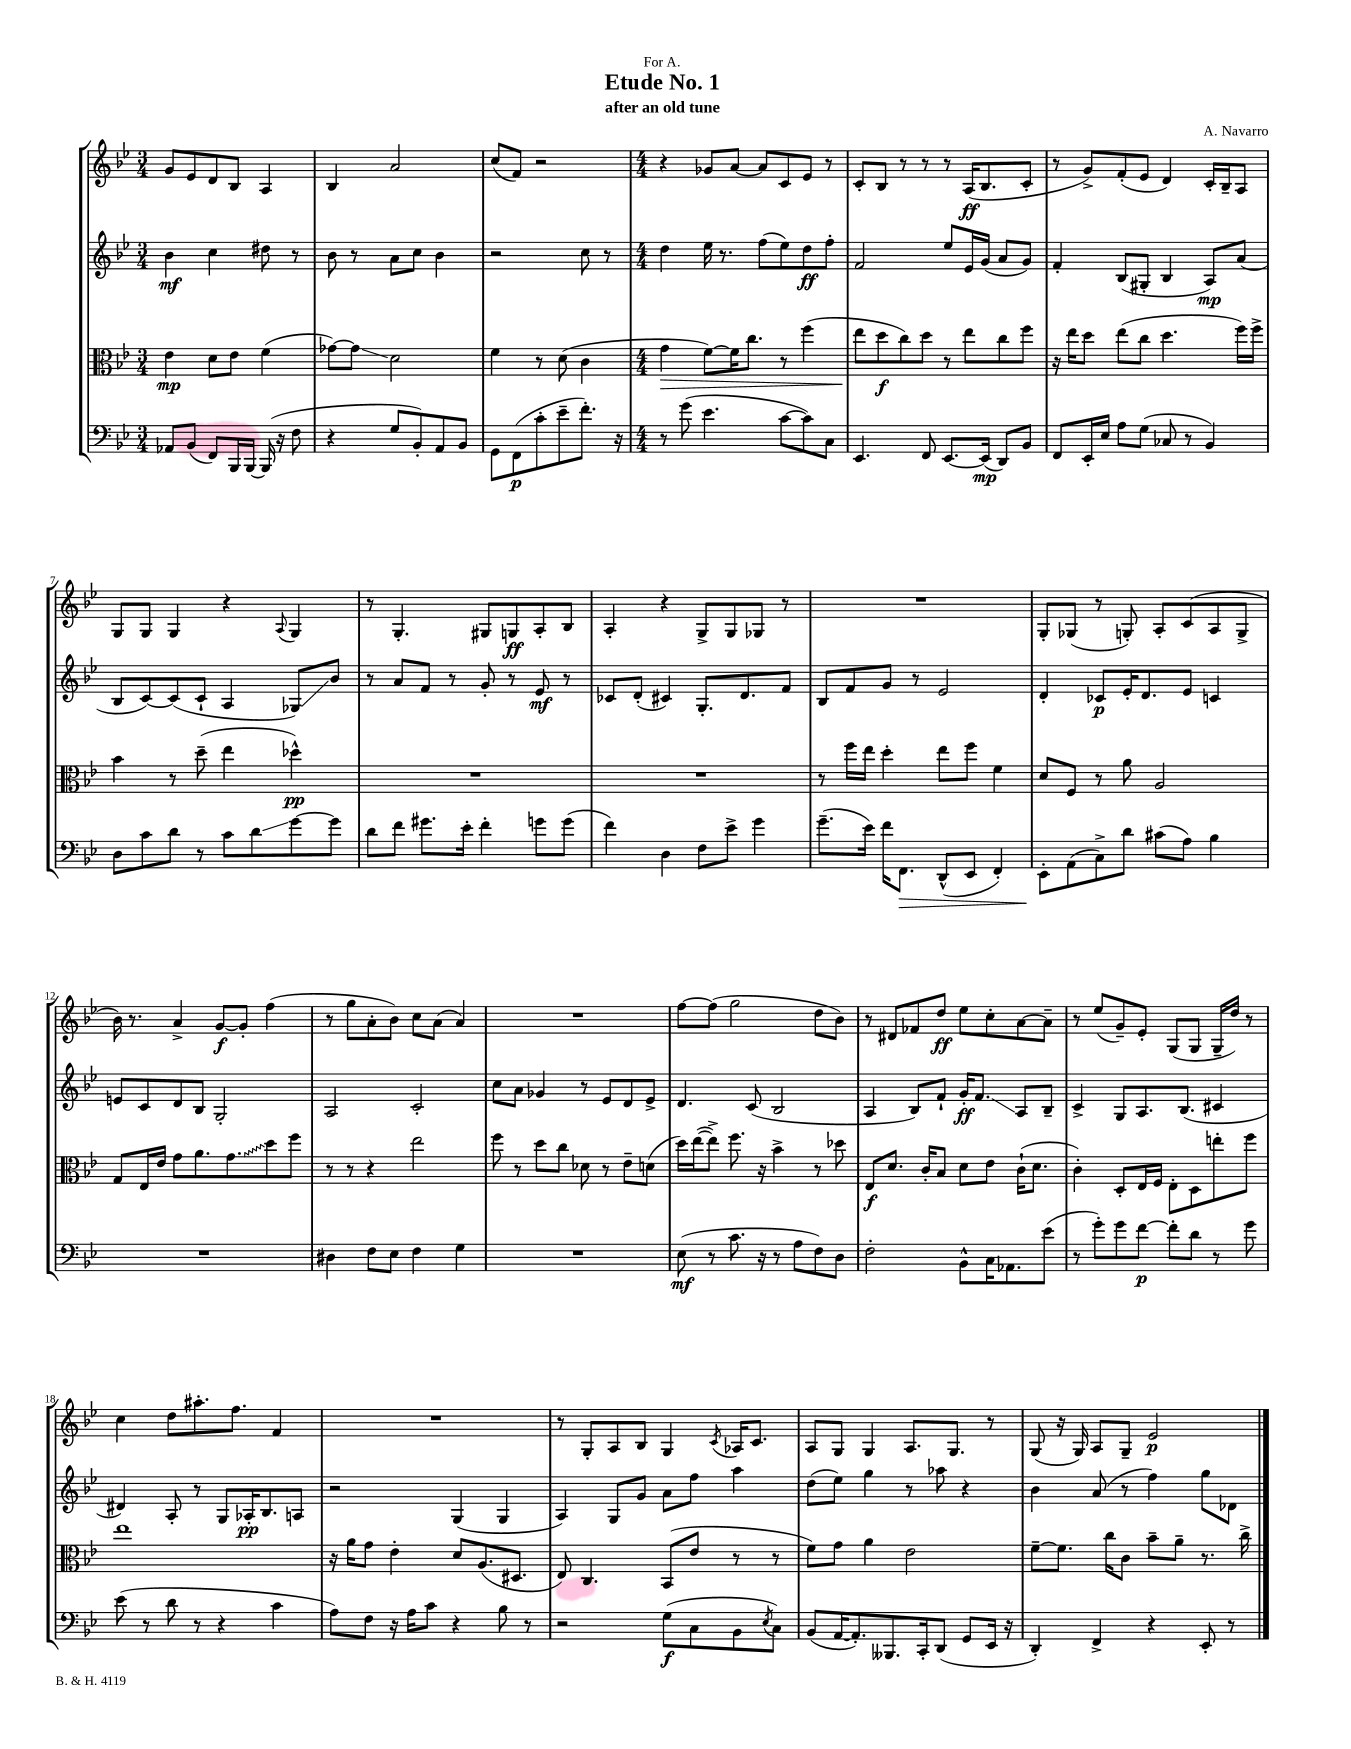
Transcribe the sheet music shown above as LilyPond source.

\header { title = "Etude No. 1" composer = "A. Navarro" subtitle = "after an old tune" dedication = "For A." }
<<
\new StaffGroup <<
\new Staff = "s0" {
    \clef treble \key bes \major \numericTimeSignature \time 3/4
    g'8 ees'8 d'8 bes8 a4 |
    bes4 a'2 |
    c''8( f'8) r2 |
    \numericTimeSignature \time 4/4 r4 ges'8 a'8~ a'8 c'8 ees'8 r8 |
    c'8-. bes8 r8 r8 r8 a16\ff( bes8. c'8-. |
    r8 g'8->) f'8-.( ees'8 d'4) c'16-. bes16-- a8 |
    g8 g8 g4 r4 \appoggiatura { a8 } g4 |
    r8 g4.-. gis8 g8\ff a8-. bes8 |
    a4-. r4 g8-> g8 ges8 r8 |
    R1 |
    g8-. ges8( r8 g8-.) a8-. c'8( a8 g8-> |
    bes'16) r8. a'4-> g'8~\f g'8-. f''4( |
    r8 g''8 a'8-. bes'8) c''8 a'8( a'4) |
    R1 |
    f''8~ f''8( g''2 d''8 bes'8) |
    r8 dis'8 fes'8 d''8\ff ees''8 c''8-. a'8~ a'8-- |
    r8 ees''8( g'8--) ees'8-. g8( g8 g16-- d''16) r8 |
    c''4 d''8 ais''8.-. f''8. f'4 |
    R1 |
    r8 g8-. a8 bes8 g4 \acciaccatura { c'8 } aes16 c'8. |
    a8 g8 g4 a8. g8. r8 |
    g8( r16 g16) a8 g8-- ees'2\p \bar "|." |
}
\new Staff = "s1" {
    \clef treble \key bes \major \numericTimeSignature \time 3/4
    bes'4\mf c''4 dis''8 r8 |
    bes'8 r8 a'8 c''8 bes'4 |
    r2 c''8 r8 |
    \numericTimeSignature \time 4/4 d''4 ees''16 r8. f''8( ees''8) d''8\ff f''8-. |
    f'2 ees''8 ees'16 g'16( a'8 g'8) |
    f'4-. bes8( gis8-. bes4 a8\mp) a'8( |
    bes8 c'8~) c'8( c'8-! a4 ges8\glissando) bes'8 |
    r8 a'8 f'8 r8 g'8-. r8 ees'8\mf r8 |
    ces'8 d'8-.( cis'4) g8.-. d'8. f'8 |
    bes8 f'8 g'8 r8 ees'2 |
    d'4-. ces'8\p ees'16-. d'8. ees'8 c'4 |
    e'8 c'8 d'8 bes8 g2-. |
    a2 c'2-. |
    c''8 a'8 ges'4 r8 ees'8 d'8 ees'8-> |
    d'4. c'8( bes2 |
    a4 bes8) f'8-! g'16-.\ff f'8.\glissando a8 bes8-- |
    c'4-> g8 a8. bes8.( cis'4 |
    dis'4) a8-. r8 g8 aes16-.\pp bes8. a8 |
    r2 g4( g4 |
    a4) g8 g'8 a'8 f''8 a''4 |
    d''8( ees''8) g''4 r8 aes''8 r4 |
    bes'4 a'8( r8 f''4) g''8 des'8 \bar "|." |
}
\new Staff = "s2" {
    \clef alto \key bes \major \numericTimeSignature \time 3/4
    ees'4\mp d'8 ees'8 f'4( |
    ges'8~) ges'8\glissando d'2 |
    f'4 r8 d'8( c'4 |
    \numericTimeSignature \time 4/4 g'4\> f'8~) f'16 c''8. r8 f''4( |
    ees''8\! d''8\f c''8) d''8 r8 ees''8 c''8 f''8 |
    r16 ees''16 d''8 ees''8( c''8 d''4. f''16) f''16-> |
    bes'4 r8 d''8--( ees''4 des''4-^\pp) |
    R1 |
    R1 |
    r8 f''16 ees''16 d''4-. ees''8 f''8 f'4 |
    d'8 f8 r8 a'8 a2 |
    g8 ees16 ees'16 g'8 a'8. \once \override Glissando.style = #'zigzag g'8.\glissando d''8 f''8 |
    r8 r8 r4 ees''2 |
    f''8 r8 d''8 c''8 des'8 r8 ees'8-- d'8( |
    d''16) ees''16~( ees''8->) f''8. r16 bes'4-> r8 des''8 |
    ees8\f d'8. c'16-. bes8 d'8 ees'8 c'16-!( d'8. |
    c'4-.) d8-. ees16 f16 ees8-. d8 e''8-. f''8 |
    ees''1 |
    r16 a'16 g'8 ees'4-. d'8 a8.( dis8. |
    ees8) c4. bes,8( ees'8 r8 r8 |
    f'8) g'8 a'4 ees'2 |
    f'8~-- f'8. c''16 c'8 bes'8-- a'8-- r8. c''16-> \bar "|." |
}
\new Staff = "s3" {
    \clef bass \key bes \major \numericTimeSignature \time 3/4
    aes,8 bes,8( f,8) bes,,16 bes,,16~ bes,,16( r16 f8 |
    r4 g8 bes,8-.) a,8 bes,8 |
    g,8 f,8\p( c'8-. ees'8-- f'8.-.) r16 |
    \numericTimeSignature \time 4/4 r8 g'8( ees'4. c'8~ c'8) c8 |
    ees,4. f,8 ees,8.~ ees,16\mp( d,8) bes,8 |
    f,8 ees,16-. ees16 a8 g8( ces8 r8 bes,4) |
    d8 c'8 d'8 r8 c'8 d'8\glissando g'8~ g'8 |
    d'8 f'8 gis'8. ees'16-. f'4-. g'8 g'8( |
    f'4) d4 f8 ees'8-> g'4 |
    g'8.--( ees'16) f'16 f,8.\> d,8-^( ees,8 f,4-.) |
    ees,8-.\! a,8( c8->) d'8 cis'8( a8) bes4 |
    R1 |
    dis4 f8 ees8 f4 g4 |
    R1 |
    ees8\mf( r8 c'8. r16 r8 a8 f8) d8 |
    f2-. bes,8-^ c16 aes,8. ees'8( |
    r8 g'8-.) g'8 f'8~\p f'8-. d'8 r8 g'8 |
    ees'8( r8 d'8 r8 r4 c'4 |
    a8) f8 r16 a16 c'8 r4 bes8 r8 |
    r2 g8\f( c8 bes,8 \acciaccatura { ees8 } c8) |
    bes,8( a,16~ a,8.-.) beses,,8. c,16-. d,8( g,8 ees,16 r16 |
    d,4-.) f,4-> r4 ees,8-. r8 \bar "|." |
}
>>
>>
